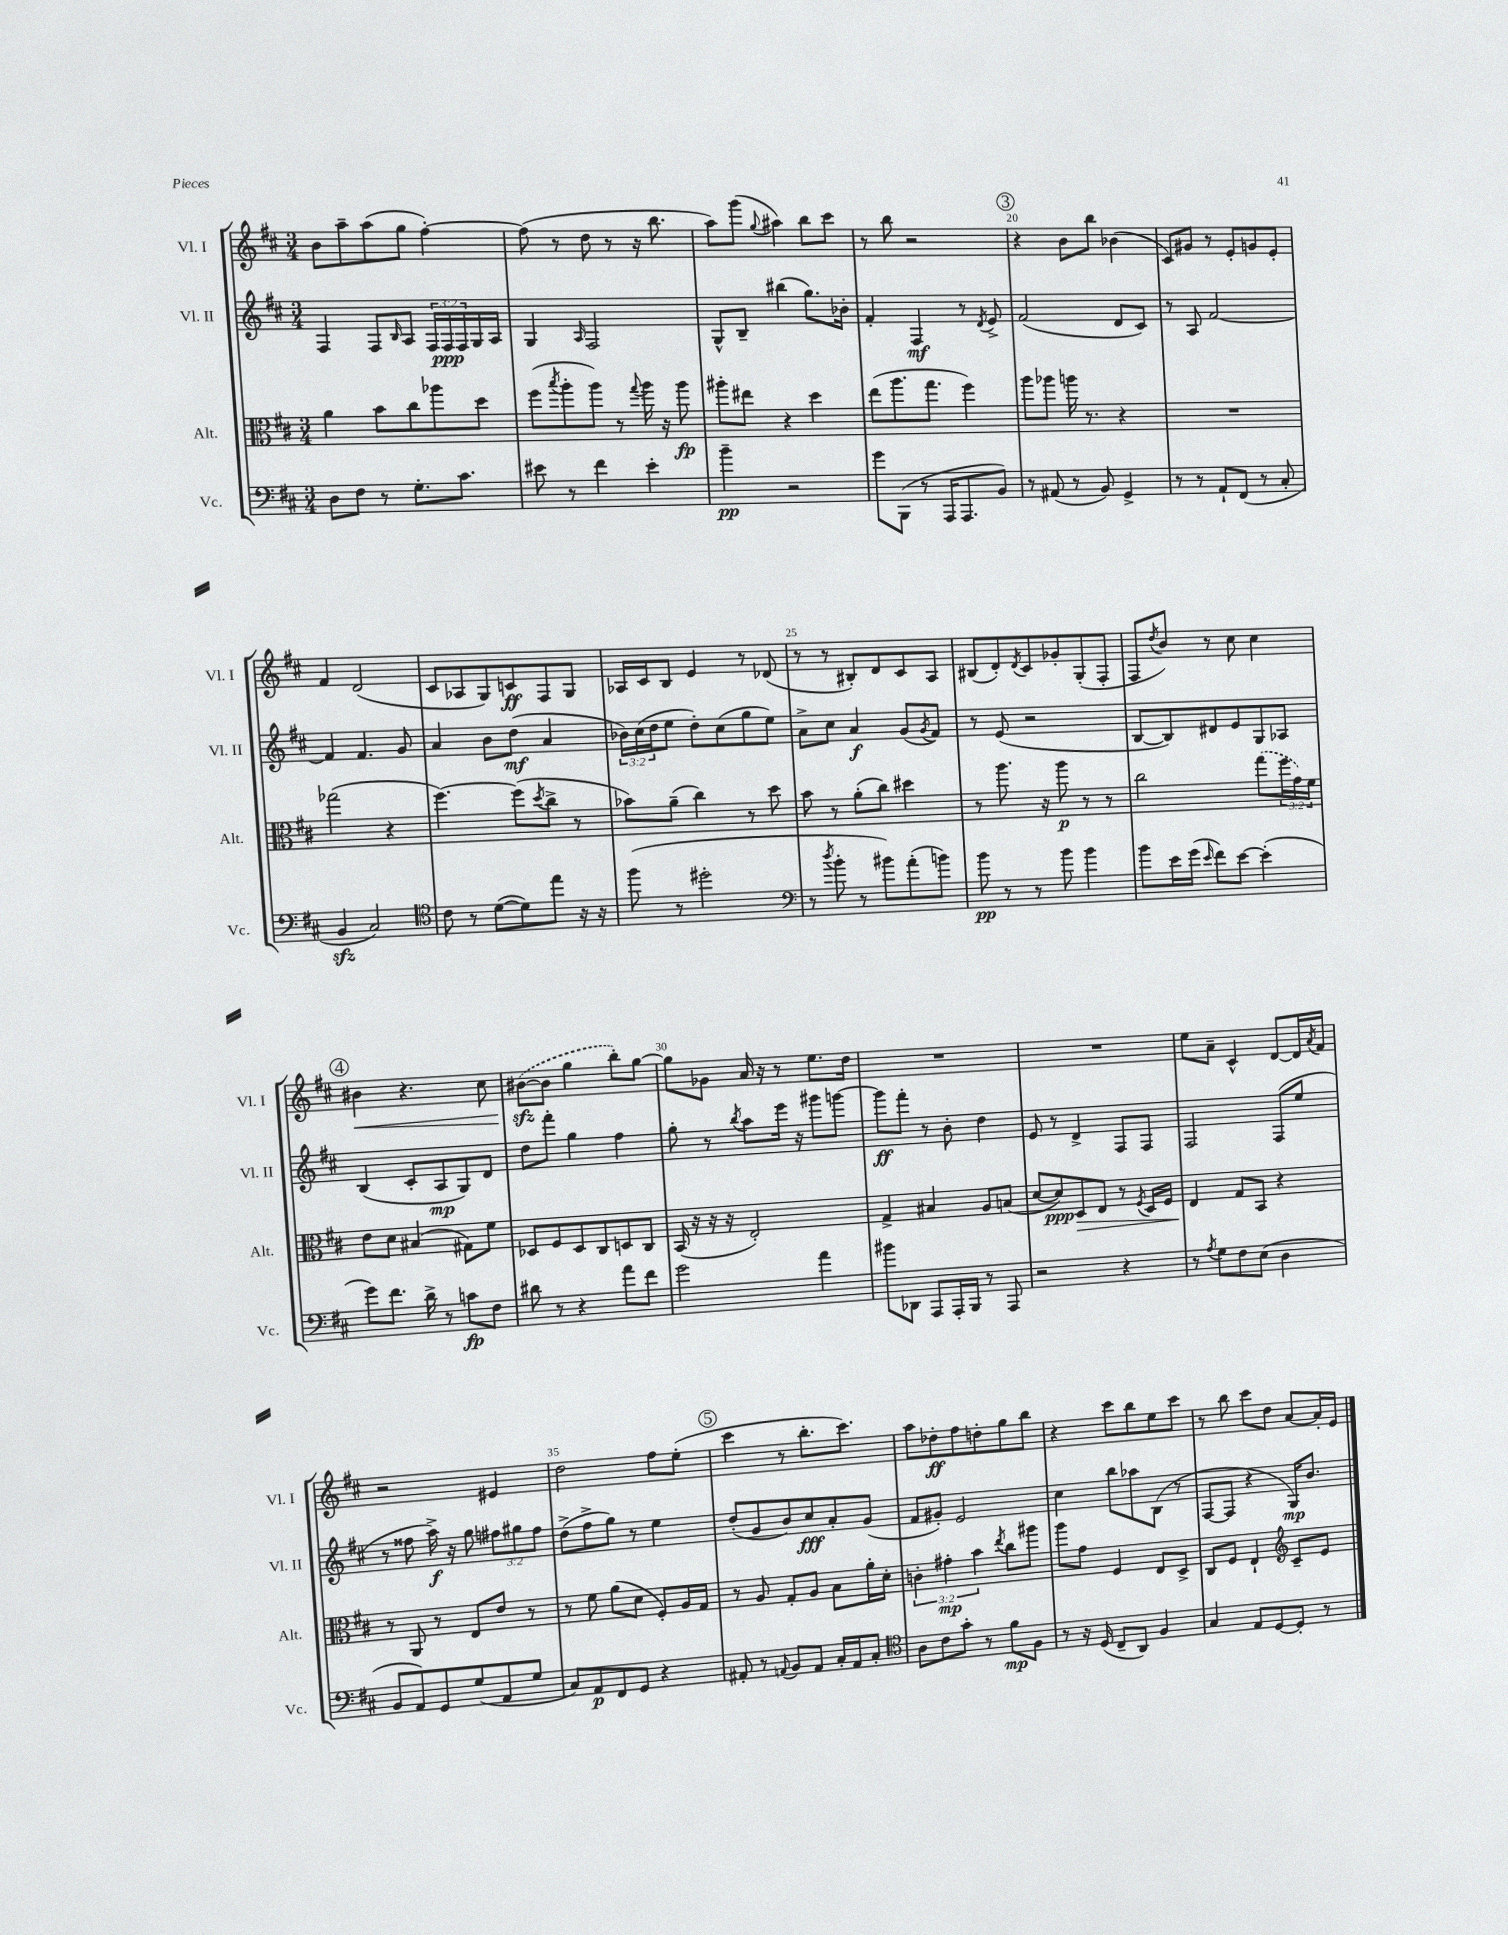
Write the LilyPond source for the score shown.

<<
\new StaffGroup <<
\new Staff = "s0" \with { instrumentName = "Vl. I" shortInstrumentName = "Vl. I" } {
    \clef treble \key d \major \numericTimeSignature \time 3/4
    b'8 a''8-- a''8( g''8 fis''4~-.) |
    fis''8( r8 d''8 r8 r16 b''8. |
    a''8) g'''8( \appoggiatura { g''8 } ais''4) b''8 cis'''8 |
    r8 b''8 r2 |
    \mark \markup { \circle "3" } r4 b'8 b''8 bes'4( |
    cis'8) gis'8 r8 e'8-. g'8 e'8-. |
    fis'4 d'2( |
    cis'8 aes8 g8) c'8\ff fis8 g8 |
    aes16 cis'16 b8 e'4 r8 des'8( |
    r8 r8 bis8-.) d'8 cis'8 a8 |
    bis8( d'8-.) \acciaccatura { d'8 } cis'8 ges'8-. g8-.( fis8-. |
    fis8 \acciaccatura { d''8 } b'8) r8 cis''8 cis''4 |
    \mark \markup { \circle "4" } bis'4\< r4. cis''8 |
    \once \slurDashed bis'8~\sfz\!( bis'8 g''4 b''8-.) g''8~ |
    g''8 ges'8 a'16 r16 r8 e''8. d''16 |
    R2. |
    R2. |
    e''8 a'8-- cis'4-^ d'8~ d'16 \acciaccatura { a'8 } fis'16 |
    r2 eis'4 |
    d''2 fis''8 e''8-.( |
    \mark \markup { \circle "5" } cis'''4 r8 b''8.-. cis'''8.) |
    a''8 des''8-.\ff fis''8 d''8-. g''8 b''8 |
    r4 cis'''8 b''8 e''8 cis'''8 |
    r8 b''8 cis'''8 d''8 a'8~ a'16-. e'16 \bar "|." |
}
\new Staff = "s1" \with { instrumentName = "Vl. II" shortInstrumentName = "Vl. II" } {
    \clef treble \key d \major \numericTimeSignature \time 3/4 \override Staff.TupletNumber.text = #tuplet-number::calc-fraction-text
    fis4 fis8 \grace { b16 } a8 \tuplet 3/2 { fis16 fis16\ppp fis16 } g16 a16 |
    g4 \grace { a16 } fis2 |
    g8-^ b8-- bis''4( g''8.) bes'16-. |
    fis'4-. fis4\mf r8 \acciaccatura { d'8 } e'8-> |
    \mark \markup { \circle "3" } fis'2( d'8 cis'8) |
    r8 a8 fis'2~ |
    fis'4 fis'4. g'8 |
    a'4 b'8 d''8\mf( a'4 |
    \tuplet 3/2 { bes'16) cis''16( d''16 } e''8 d''8-.) cis''8( g''8 e''8) |
    a'8-> cis''8 a'4\f g'8( \acciaccatura { g'8 } fis'8) |
    r8 e'8( r2 |
    b8~ b8) dis'8 e'8 g8 aes8 |
    \mark \markup { \circle "4" } b4( cis'8-. a8\mp g8) d'8 |
    d''8 fis'''8-. g''4 fis''4 |
    g''8-. r8 \acciaccatura { b''8 } a''8 e'''16 r16 gis'''8 g'''8~ |
    g'''8\ff fis'''8-. r8 b'8-. d''4 |
    e'8 r8 d'4-> fis8 fis8 |
    fis2 fis8( e''8 |
    r8 fisis''8 a''16->\f) r16 g''8 \tuplet 3/2 { fis''8 gis''8 fis''8 } |
    d''8->( fis''8-> g''8) r8 e''4 |
    \mark \markup { \circle "5" } d''8-.( g'8 b'8) cis''8\fff a'8-. g'8( |
    fis'8 gis'8-.) e'2 |
    cis''4 b''8 aes''8 b8( r8 |
    fis8~ fis8 r4 g16\mp) b'8. \bar "|." |
}
\new Staff = "s2" \with { instrumentName = "Alt." shortInstrumentName = "Alt." } {
    \clef alto \key d \major \numericTimeSignature \time 3/4 \override Staff.TupletNumber.text = #tuplet-number::calc-fraction-text
    a'4 b'8 cis''8 aes''8 d''8 |
    fis''8( \acciaccatura { b''8 } a''8-. a''8) r8 \appoggiatura { g''8 } a''16 r16 a''8\fp |
    ais''8-. eis''8 r4 d''4 |
    e''8( a''8. g''8. fis''4) |
    \mark \markup { \circle "3" } a''8 aes''8 a''16 r8. r4 |
    R2. |
    ges''2( r4 |
    fis''4.~) fis''8( \acciaccatura { d''8 } cis''8-> r8 |
    bes'8) a'8--( cis''4) r8 d''8 |
    b'8 r8 a'8-.( cis''8) dis''4 |
    r8 a''8. r16 a''8\p r8 r8 |
    cis''2 \once \slurDashed g''8( \tuplet 3/2 { fis''16 g'16) fis'16 } |
    \mark \markup { \circle "4" } e'8 d'8 bis4( gis8) fis'8 |
    des8 fis8 des8 cis8 d8 cis8 |
    b,16( r16 r16 r16 e2-.) |
    g4-> bis4 a8 b8( |
    d'8~ d'8\ppp) d8\> e8 r8 \acciaccatura { fis8 } d16 fis16 |
    e4\! g8 b,8 r4 |
    r8 a,8 r8 e8 e'8 r8 |
    r8 fis'8 a'8( d'8 fis8-.) a16 g16 |
    \mark \markup { \circle "5" } r8 a8 g8-. a8 b8 a'16-. d'16-. |
    \tuplet 3/2 { c'4-. gis'4-.\mp b'4 } \acciaccatura { e''8 } cis''8 ais''8 |
    a''8 g'8 fis4 e8 d8-> |
    cis8 fis8 e4-! \clef treble cis'8-- e'8 \bar "|." |
}
\new Staff = "s3" \with { instrumentName = "Vc." shortInstrumentName = "Vc." } {
    \clef bass \key d \major \numericTimeSignature \time 3/4
    d8 fis8 r8 g8.-. cis'8. |
    eis'8 r8 fis'4 eis'4-. |
    b'4--\pp r2 |
    g'8 b,,8( r8 a,,16 a,,8. b,8) |
    \mark \markup { \circle "3" } r8 ais,8( r8 b,8) g,4-> |
    r8 r8 a,8-! fis,8( r8 cis8-. |
    b,4\sfz cis2) |
    \clef tenor cis'8 r8 d'8~( d'8) e''8 r16 r16 |
    fis''8( r8 dis''2-. |
    \clef bass r8 \acciaccatura { d''8 } b'8-. r8 bis'8) a'8-.( b'8) |
    b'8\pp r8 r8 b'8 b'4 |
    b'8 e'16 g'16( \grace { e'16 } fis'8) e'8~ e'4-.( |
    \mark \markup { \circle "4" } g'8) fis'8. d'16-> r8 c'8\fp fis8 |
    dis'8 r8 r4 a'8 fis'8 |
    g'2 a'4 |
    bis'8 des,8 a,,8 a,,16-. b,,16 r8 a,,8 |
    r2 r4 |
    r8 \acciaccatura { a8 } g8 fis8 e8( d4 |
    b,8 a,8) g,8 g8( a,8 g8 |
    cis8) a,8\p fis,8 g,8 r4 |
    \mark \markup { \circle "5" } ais,8-. r8 \appoggiatura { a,8 } b,8 a,8 cis16-. a,16 cis8-. |
    \clef tenor a8 cis'8 g'8-. r8 fis'8\mp fis8 |
    r8 r16 d16( cis8-- a,8) fis4 |
    g4 e8 d8~ d8-. r8 \bar "|." |
}
>>
>>
\layout { \context { \Score currentBarNumber = #16 \override BarNumber.break-visibility = ##(#f #t #t) barNumberVisibility = #(every-nth-bar-number-visible 5) } }
